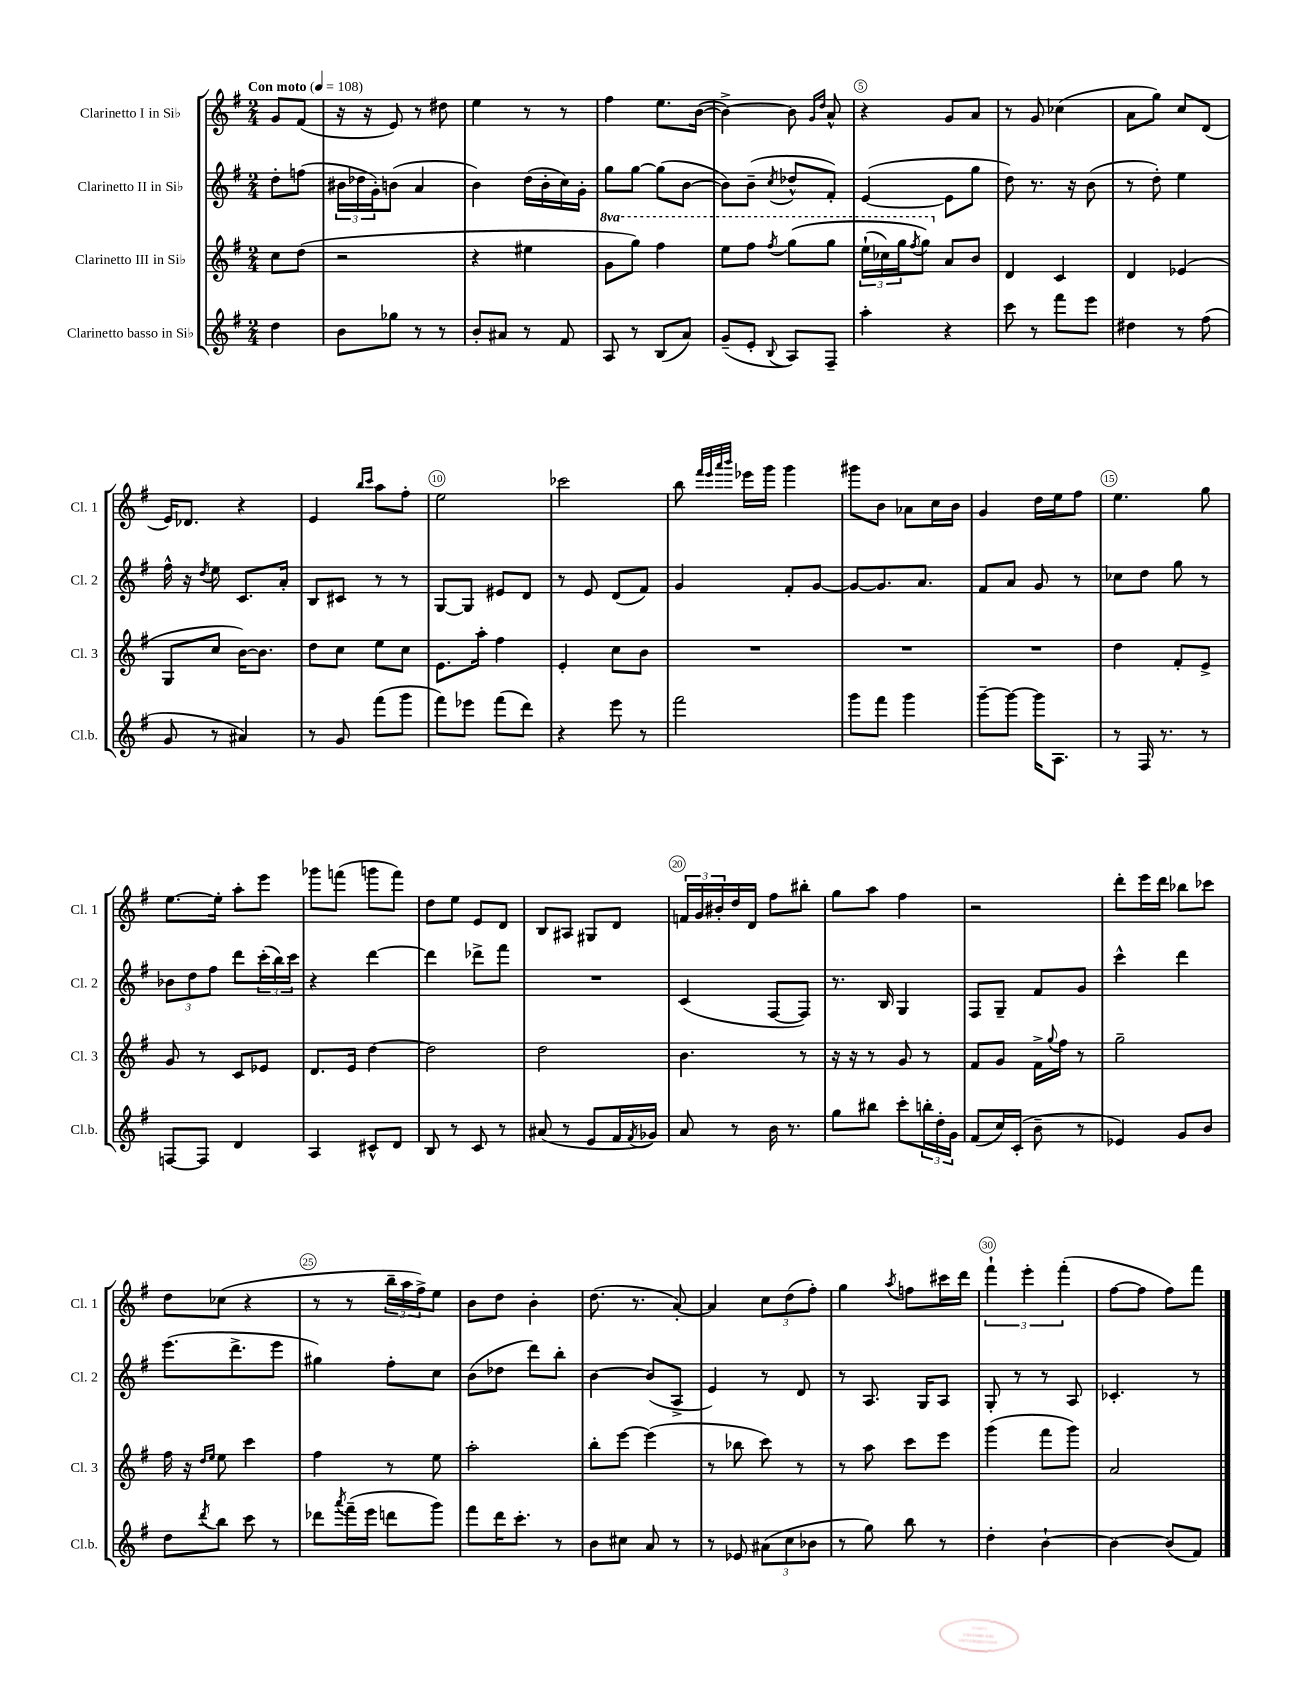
<<
\new StaffGroup <<
\new Staff = "s0" \with { instrumentName = "Clarinetto I in Sib" shortInstrumentName = "Cl. 1" } {
    \clef treble \key g \major \numericTimeSignature \time 2/4 \partial 4 \tempo "Con moto" 4 = 108
    g'8 fis'8( |
    r16 r16 e'8) r8 dis''8 |
    e''4 r8 r8 |
    fis''4 e''8. b'16~( |
    b'4~->) b'8 \grace { g'16 d''16 } a'8-^ |
    r4 g'8 a'8 |
    r8 g'8 ces''4( |
    a'8 g''8) c''8 d'8( |
    e'16) des'8. r4 |
    e'4 \grace { b''16 c'''16 } a''8 fis''8-. |
    e''2 |
    ces'''2 |
    b''8 \grace { fis'''32 e'''32 a'''32 b'''32 } ees'''16 g'''16 g'''4 |
    gis'''8 b'8 aes'8 c''16 b'16 |
    g'4 d''16 e''16 fis''8 |
    e''4. g''8 |
    e''8.~ e''16-. a''8-. e'''8 |
    ges'''8 f'''8( g'''8 f'''8) |
    d''8 e''8 e'8 d'8 |
    b8 ais8 gis8 d'8 |
    \tuplet 3/2 { f'16 g'16 bis'16-. } d''16 d'16 fis''8 bis''8-. |
    g''8 a''8 fis''4 |
    r2 |
    d'''8-. e'''16 d'''16 bes''8 ces'''8 |
    d''8 ces''8( r4 |
    r8 r8 \tuplet 3/2 { b''16-- a''16 fis''16->) } e''8 |
    b'8 d''8 b'4-. |
    d''8.( r8. a'8~-.) |
    a'4 \tuplet 3/2 { c''8 d''8( fis''8-.) } |
    g''4 \acciaccatura { a''8 } f''8 cis'''16 d'''16 |
    \tuplet 3/2 { fis'''4-! e'''4-. fis'''4-.( } |
    fis''8~ fis''8 fis''8) fis'''8 \bar "|." |
}
\new Staff = "s1" \with { instrumentName = "Clarinetto II in Sib" shortInstrumentName = "Cl. 2" } {
    \clef treble \key g \major \numericTimeSignature \time 2/4 \partial 4
    d''8-. f''8( |
    \tuplet 3/2 { bis'16 des''16 g'16-.) } b'8( a'4 |
    b'4) d''16( b'16-. c''16) g'16-. |
    g''8 g''8~ g''8( b'8~ |
    b'8) b'8--( \acciaccatura { c''8 } des''8-^ fis'8-.) |
    e'4~( e'8 g''8 |
    d''8) r8. r16 b'8( |
    r8 d''8-.) e''4 |
    fis''16-^ r16 \acciaccatura { d''8 } e''8 c'8. a'16-. |
    b8 cis'8 r8 r8 |
    g8~ g8 eis'8 d'8 |
    r8 e'8 d'8( fis'8) |
    g'4 fis'8-. g'8~ |
    g'8~ g'8. a'8. |
    fis'8 a'8 g'8 r8 |
    ces''8 d''8 g''8 r8 |
    \tuplet 3/2 { bes'8 d''8 fis''8 } d'''8 \tuplet 3/2 { c'''16-.( b''16) c'''16 } |
    r4 d'''4~ |
    d'''4 des'''8-> fis'''8 |
    R2 |
    c'4( fis8~ fis8) |
    r8. b16 g4 |
    fis8 g8-- fis'8 g'8 |
    c'''4-^ d'''4 |
    e'''8.( d'''8.-> e'''8 |
    gis''4) fis''8-. c''8 |
    b'8( des''8 d'''8) b''8-. |
    b'4~ b'8( a8-> |
    e'4) r8 d'8 |
    r8 a8. g16 a8 |
    g8-. r8 r8 a8 |
    ces'4.-. r8 \bar "|." |
}
\new Staff = "s2" \with { instrumentName = "Clarinetto III in Sib" shortInstrumentName = "Cl. 3" } {
    \clef treble \key g \major \numericTimeSignature \time 2/4 \set Staff.ottavationMarkups = #ottavation-simple-ordinals \partial 4
    c''8 d''8( |
    r2 |
    r4 eis''4 |
    \ottava #1 g''8 g'''8) fis'''4 |
    e'''8 fis'''8 \acciaccatura { fis'''8 } g'''8\( g'''8 |
    \tuplet 3/2 { e'''16-!( ces'''16) g'''16 } \acciaccatura { fis'''8 } g'''8\) \ottava #0 a'8 b'8 |
    d'4 c'4 |
    d'4 ees'4( |
    g8 c''8 b'16~) b'8. |
    d''8 c''8 e''8 c''8 |
    e'8. a''16-. fis''4 |
    e'4-. c''8 b'8 |
    R2 |
    R2 |
    R2 |
    d''4 fis'8-. e'8-> |
    g'8 r8 c'8 ees'8 |
    d'8. e'16 d''4~ |
    d''2 |
    d''2 |
    b'4. r8 |
    r16 r16 r8 g'8 r8 |
    fis'8 g'8 fis'16-> \appoggiatura { g''8 } fis''16 r8 |
    g''2-- |
    fis''16 r16 \grace { d''16 e''16 } e''8 c'''4 |
    fis''4 r8 e''8 |
    a''2-. |
    b''8-. e'''8~ e'''4( |
    r8 bes''8 c'''8) r8 |
    r8 a''8 c'''8 e'''8 |
    g'''4( fis'''8 g'''8) |
    a'2 \bar "|." |
}
\new Staff = "s3" \with { instrumentName = "Clarinetto basso in Sib" shortInstrumentName = "Cl.b." } {
    \clef treble \key g \major \numericTimeSignature \time 2/4 \partial 4
    d''4 |
    b'8 ges''8 r8 r8 |
    b'8-. ais'8 r8 fis'8 |
    a8 r8 b8( a'8) |
    g'8--( e'8-. \appoggiatura { b8 } a8) fis8-- |
    a''4-. r4 |
    c'''8 r8 fis'''8 e'''8 |
    dis''4 r8 fis''8( |
    g'8 r8 ais'4) |
    r8 g'8 fis'''8( g'''8 |
    fis'''8) ees'''8 fis'''8( d'''8) |
    r4 e'''8 r8 |
    fis'''2 |
    g'''8 fis'''8 g'''4 |
    g'''8~-- g'''8~ g'''16 a8. |
    r8 fis16 r8. r8 |
    f8~ f8 d'4 |
    a4 cis'8-^ d'8 |
    b8 r8 c'8 r8 |
    ais'8( r8 e'8 fis'16 \acciaccatura { fis'8 } ges'16) |
    a'8 r8 b'16 r8. |
    g''8 bis''8 c'''8-. \tuplet 3/2 { b''16-. d''16-. g'16 } |
    fis'8( c''16) c'16-.( b'8-- r8 |
    ees'4) g'8 b'8 |
    d''8 \acciaccatura { d'''8 } b''8 c'''8 r8 |
    des'''8 \acciaccatura { a'''8 } fis'''16--( e'''16 d'''8 g'''8) |
    fis'''8 d'''16 c'''8.-. r8 |
    b'8 cis''8 a'8 r8 |
    r8 ees'8 \tuplet 3/2 { ais'8( c''8 bes'8 } |
    r8 g''8) b''8 r8 |
    d''4-. b'4~-! |
    b'4~ b'8( fis'8) \bar "|." |
}
>>
>>
\layout { \context { \Score \override BarNumber.break-visibility = ##(#f #t #t) barNumberVisibility = #(every-nth-bar-number-visible 5) \override BarNumber.stencil = #(make-stencil-circler 0.1 0.3 ly:text-interface::print) } }
